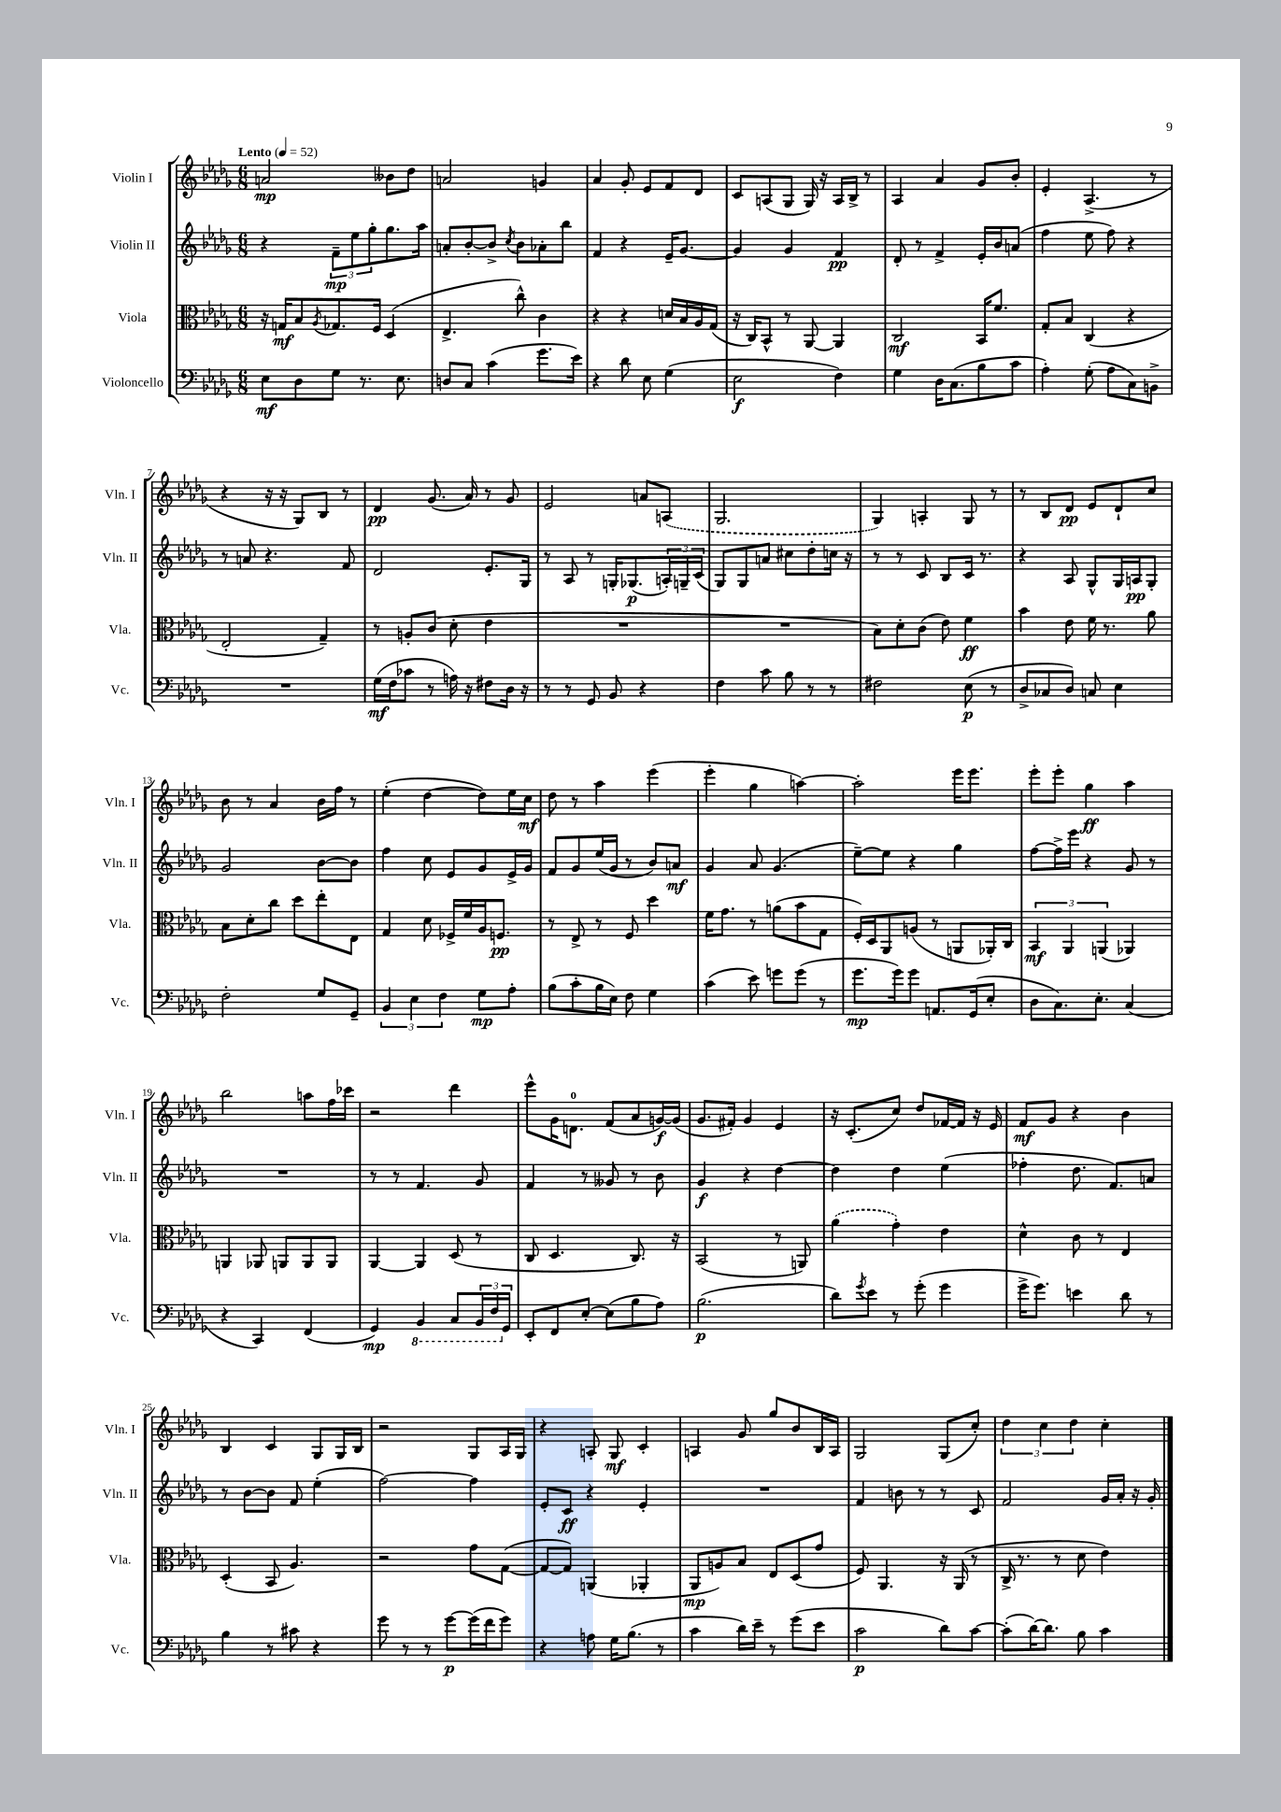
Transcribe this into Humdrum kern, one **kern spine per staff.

**kern	**kern	**kern	**kern
*staff4	*staff3	*staff2	*staff1
*clefF4	*clefC3	*clefG2	*clefG2
*k[b-e-a-d-g-]	*k[b-e-a-d-g-]	*k[b-e-a-d-g-]	*k[b-e-a-d-g-]
*M6/8	*M6/8	*M6/8	*M6/8
*MM52	*MM52	*MM52	*MM52
8E-\L	16r	4r	2a/
.	16G/LK	.	.
8D-\	8B-/	.	.
.	8qA-/	.	.
8G-\J	8.G-/	12f~\L	.
.	.	12ee-\	.
8.r	.	.	.
.	.	12gg-'\	.
.	16F/Jk	.	.
.	(4D-/	8.gg-\	8b--\L
8.E-\	.	.	.
.	.	.	8dd-\J
.	.	16aa-\Jk	.
=	=	=	=
8D/L	4.E-^/	8a'/L	2a/
8C/J	.	[8b-'/	.
(4c\	.	8b-^/]J	.
.	.	8qcc/	.
.	8cc^^\)	8b-\L	.
8.g-\L	4c\	8a-'\	4g/
.	.	8bb-\J	.
16e-\Jk)	.	.	.
=	=	=	=
4r	4r	4f/	4a-/
8d-\	4r	4r	8g-'/
8E-\	.	.	8e-/L
(4G-\	16d/LL	16e-~/LK	8f/
.	16B-/	[8.g-/J	.
.	16A-/	.	8d-/J
.	(16G-/JJ	.	.
=	=	=	=
2E-\	16r	4g-/]	8c/L
.	16C/LK)	.	.
.	8BB-^^/J	.	(8A/
.	8r	4g-/	8G-/J
.	[8AA-/	.	16G-/)
.	.	.	16r
4F\)	4AA-/]	4f/	16A/LL
.	.	.	16B-^/JJ
.	.	.	8r
=	=	=	=
4G-\	2C/	8d-'/	4A-/
.	.	8r	.
16D-\LK	.	4f^/	4a-/
(8.C\	.	.	.
8B-\	16BB-/LK	16e-'/LL	8g-/L
.	8.f/J	16b-/J	.
8c\J	.	(8a/J	8b-'/J
=	=	=	=
4A-'\)	8G-'/L	4ff\	4e-'/
.	8B-/J	.	.
(8G-'\	(4C/	8ee-\	(4.A-^/
8A-\L	.	8ff\)	.
8C\)	4r	4r	.
8BB^\J	.	.	8r
=	=	=	=
2.r	2E-'/	8r	4r
.	.	8a/	.
.	.	4.r	16r
.	.	.	16r
.	.	.	8G-/L)
.	4G-~/)	.	8B-/J
.	.	8f/	8r
=	=	=	=
(16G-\LL	8r	2d-/	4d-/
16F\J	.	.	.
8c-\J	8A'/L	.	.
8r	(8c/J	.	(8.g-/
16A\)	8d-'\	.	.
16r	.	.	16a-/)
8F#\L	4e-\	8.e-'/L	8r
16D-\Jk	.	.	8g-/
16r	.	16G-/Jk	.
=	=	=	=
8r	2.r	8r	2e-/
8r	.	8A-/	.
8GG-/	.	8r	.
8BB-/	.	16G'/LK	.
.	.	(8.G-/	.
4r	.	.	8a/L
.	.	24A'/L)	(8A/J
.	.	24G~/	.
.	.	(24c/JJ	.
=	=	=	=
4F\	2.r	8G-/L)	2.G-/
.	.	8G-/	.
8c\	.	8a/J	.
8B-\	.	8cc#\L	.
8r	.	8dd-'\	.
8r	.	16cc\Jk	.
.	.	16r	.
=	=	=	=
2F#\	8B-\L)	8r	4G-/)
.	8d-'\	8r	.
.	(8c\J	8c/	4A'/
.	8e-\)	8B-/L	.
(8E-\	4f\	16c/Jk	8G-/
.	.	8.r	.
8r	.	.	8r
=	=	=	=
8D-^/L	4b-\	4r	8r
8C-/	.	.	8B-/L
8D-/J)	8e-\	8A-/	8d-/J
8C/	16f\	8G-^^/L	8e-/L
.	8.r	.	.
4E-\	.	16G-/L	8d-`/
.	.	16A/J	.
.	8a-\	8G-'/J	8cc/J
=	=	=	=
2F'\	8B-\L	2g-/	8b-\
.	8d-'\	.	8r
.	8cc\J	.	4a-/
.	8dd-\L	.	.
8G-/L	8ee-'\	[8b-\L	16b-\LL
.	.	.	16ff\JJ
8GG-~/J	8E-\J	8b-\]J	8r
=	=	=	=
6BB-/	4G-/	4ff\	(4ee-'\
6E-\	.	.	.
.	8d-\	8cc\	[4dd-\
6F\	.	.	.
.	16F-^/LL	8e-/L	.
.	16f/	.	.
8G-\L	16A-/J	8g-/	8dd-\]L)
.	8.F/J	.	.
8A-'\J	.	16e-^/L	16ee-\L
.	.	16g-/JJ	16cc\JJ
=	=	=	=
(8B-\L	8r	8f/L	8dd-\
8c'\	8E-^/	8g-/	8r
16B-\L	8r	(16ee-/L	4aa-\
16E-\JJ)	.	16g-/JJ	.
8F\	8F/	8r	.
4G-\	4dd-\	8b-/L)	(4eee-\
.	.	8a/J	.
=	=	=	=
(4c\	16f\LK	4g-/	4eee-'\
.	8.g-\J	.	.
8e-\)	8r	8a-/	4gg-\
8g\L	(8a\L	(4.g-/	.
(8g\J	8b-\	.	[4aa\)
8r	8G-\J	.	.
=	=	=	=
8.g-\L	16F'/LL)	[8ee-~\L)	2aa'\]
.	16D-/J	.	.
.	8AA-/	8ee-\]J	.
16g-\k)	.	.	.
8g-\J	(8A/J	4r	.
8.AA/L	8r	.	.
.	8AA/L	4gg-\	16eee-\LK
(16GG-/k	.	.	8.eee-\J
8E-'/J	16AA-'/L)	.	.
.	16C/JJ	.	.
=	=	=	=
8D-\L	6BB-/	[8ff\L	8eee-'\L
8.C\)	.	16ff^\]L	8eee-'\J
.	6AA-/	.	.
.	.	16eee-\JJ	.
.	.	4r	4gg-\
8.E-'\J	.	.	.
.	(6AA/	.	.
(4C/	4AA-/)	8g-/	4aa-\
.	.	8r	.
=	=	=	=
4r	4AA/	2.r	2bb-\
4CC/)	8AA-/	.	.
.	8AA/L	.	.
(4FF/	8AA/	.	8aa\L
.	8AA/J	.	16ff\L
.	.	.	16ccc-\JJ
=	=	=	=
4GG-/)	[4AA-/	8r	2r
.	.	8r	.
4BBB-/	4AA-/]	4.f/	.
8CC/L	(8D-/	.	4ddd-\
24BBB-/L	8r	8g-/	.
24FF/	.	.	.
24GG-/JJ	.	.	.
=	=	=	=
8EE-'/L	8C/	4f/	8eee-^^\L
8FF/	4.D-/	.	16g-\K
.	.	.	8.d\J
[8E-'/J	.	8r	.
(8E-\]L	.	8g--/	(8f/L
8B-\	8.C/)	8r	8a-/
8A-\J)	.	8b-\	[16g/L)
.	16r	.	(16g/]JJ
=	=	=	=
(2.B-\	(2BB-/	4g-/	8.g-/L
.	.	.	16f#'/Jk)
.	.	4r	4g-/
.	8r	[4dd-\	4e-/
.	8AA/)	.	.
=	=	=	=
8d-\L)	(4a-\	4dd-\]	16r
.	.	.	(8.c'/L
8qg-/	.	.	.
8e-\J	.	.	.
8r	4g-'\)	4dd-\	8cc/J)
(8g-'\	.	.	8dd-/L
4g-\	4e-\	(4ee-\	[16f-/L
.	.	.	16f-/]JJ
.	.	.	16r
.	.	.	16e-/
=	=	=	=
16g-^\LK	4d-^^\	4ff-'\	8f/L
8.g-\J)	.	.	.
.	.	.	8g-/J
4e\	8c\	8.dd-\	4r
.	8r	.	.
.	.	8.f/L)	.
8d-\	4E-/	.	4b-\
8r	.	8a/J	.
=	=	=	=
4B-\	(4D-'/	8r	4B-/
.	.	[8b-\L	.
8r	8BB-/	8b-\]J	4c/
8c#\	4.A-/)	8f/	.
4r	.	(4ee-'\	8G-/L
.	.	.	16G-/L
.	.	.	16B-/JJ
=	=	=	=
8g-\	2r	[2ff\)	2r
8r	.	.	.
8r	.	.	.
[8g-\L	.	.	.
(16g-\]L	8g-\L	4ff\]	8G-/L
16f\J	.	.	.
8g-\J)	([8G-\J	.	16A-/L
.	.	.	16G-/JJ
=	=	=	=
4r	8G-/_L	8e-'/L	4r
.	8G-/]J)	8c/J	.
8A\	(4AA/	4r	8A'/
16G-\LK	.	.	8G-/
(8.B-\J	.	.	.
.	4AA-'/	4e-'/	4c'/
8r	.	.	.
=	=	=	=
4c\	8AA-/L	2.r	4A/
.	8A/)	.	.
16d-\LL)	8B-/J	.	8g-/
16e-~\JJ	.	.	.
8r	8E-/L	.	8gg-/L
(8g-\L	(8D-/	.	8b-/
8e-\J	8g-/J	.	16B-/L
.	.	.	16A/JJ
=	=	=	=
2c\	8F/)	4f/	2G-/
.	4.AA-/	.	.
.	.	8b\	.
.	.	8r	.
8d-\L)	16r	8r	(8G-/L
.	(16AA-/	.	.
[8c\J	8r	8c/	8cc'/J)
=	=	=	=
(8c'\]L	16C^/	2f/	6dd-\
.	8.r	.	.
[16d-\K)	.	.	.
.	.	.	6cc\
8.d-\]J	.	.	.
.	8r	.	.
.	.	.	6dd-\
8B-\	8d-\	.	.
4c\	4e-\)	16g-/LL	4cc'\
.	.	16a-'/JJ	.
.	.	16r	.
.	.	16g-'/	.
==	==	==	==
*-	*-	*-	*-
